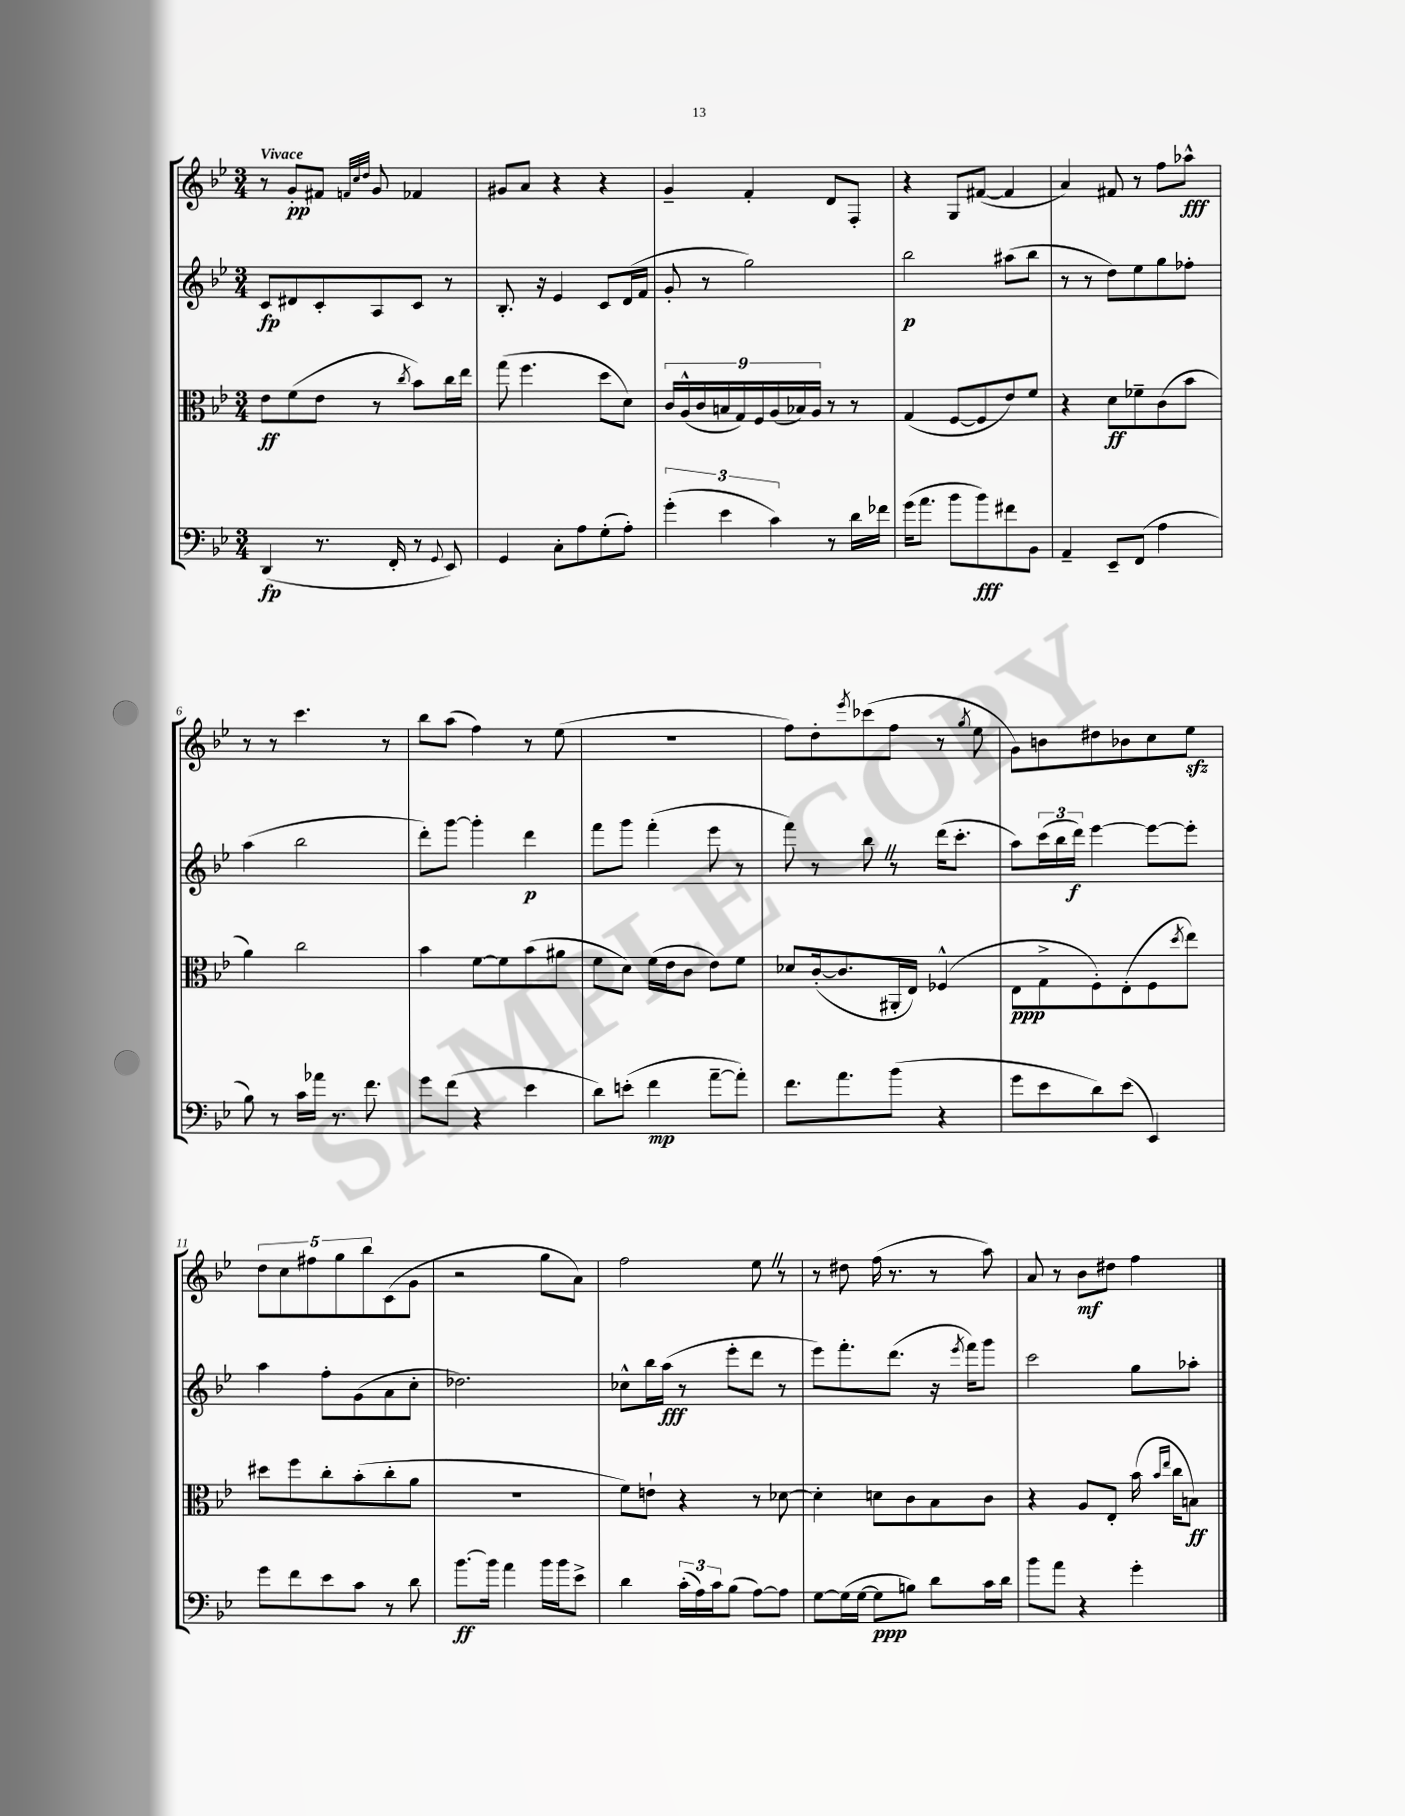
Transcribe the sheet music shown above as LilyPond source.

<<
\new StaffGroup <<
\new Staff = "s0" {
    \clef treble \key bes \major \numericTimeSignature \time 3/4 \tempo "Vivace"
    r8 g'8-.\pp fis'8 \grace { f'32 c''32 d''32 } g'8 fes'4 |
    gis'8 a'8 r4 r4 |
    g'4-- f'4-. d'8 f8-. |
    r4 g8 fis'8~( fis'4 |
    a'4) fis'8 r8 f''8 aes''8-^\fff |
    r8 r8 c'''4. r8 |
    bes''8 a''8( f''4) r8 ees''8( |
    R2. |
    f''8) d''8-. \acciaccatura { ees'''8 } ces'''8( f''8 r8 \acciaccatura { g''8 } ees''8 |
    g'8) b'8 dis''8 bes'8 c''8 ees''8\sfz |
    \tuplet 5/4 { d''8 c''8 fis''8 g''8 bes''8 } c'8( g'8 |
    r2 g''8 a'8) |
    f''2 ees''8 \once \override BreathingSign.text = \markup { \musicglyph "scripts.caesura.straight" } \breathe r8 |
    r8 dis''8 f''16( r8. r8 a''8) |
    a'8 r8 bes'8\mf dis''8 f''4 \bar "|." |
}
\new Staff = "s1" {
    \clef treble \key bes \major \numericTimeSignature \time 3/4
    c'8\fp dis'8 c'8-. a8 c'8 r8 |
    bes8.-. r16 ees'4 c'8 d'16( f'16 |
    g'8-. r8 g''2) |
    bes''2\p ais''8( bes''8 |
    r8 r8 d''8) ees''8 g''8 fes''8-. |
    a''4( bes''2 |
    d'''8-.) g'''8~ g'''4-. d'''4\p |
    f'''8 g'''8 f'''4-.( ees'''8 r8 |
    f'''8) r8 bes''8 \once \override BreathingSign.text = \markup { \musicglyph "scripts.caesura.straight" } \breathe r8 d'''16( c'''8.-. |
    a''8) \tuplet 3/2 { c'''16( bes''16 d'''16\f) } ees'''4~ ees'''8~ ees'''8-. |
    a''4 f''8-. g'8( a'8 c''8-. |
    des''2.) |
    ces''8-^ bes''16 a''16\fff( r8 ees'''8-. d'''8 r8 |
    ees'''8) f'''8.-. d'''8.( r16 \acciaccatura { ees'''8 } f'''16) g'''8 |
    c'''2 g''8 aes''8-. \bar "|." |
}
\new Staff = "s2" {
    \clef alto \key bes \major \numericTimeSignature \time 3/4
    ees'8\ff f'8( ees'8 r8 \acciaccatura { c''8 } bes'8) c''16 ees''16 |
    g''8( f''4. d''8 d'8) |
    \tuplet 9/8 { c'16 a16-^( c'16 b16 g16) f16 a16( bes16) a16 } r8 r8 |
    g4( f8~ f8 ees'8) f'8 |
    r4 d'8\ff fes'8-- c'8( bes'8 |
    a'4) c''2 |
    bes'4 f'8~ f'8 bes'8( ais'8 |
    f'8 d'8) f'16( ees'16 c'8 ees'8) f'8 |
    des'8 c'16~-.( c'8. ais,16-. ees16) fes4-^( |
    ees8\ppp g8-> f8-.) ees8-.( f8 \acciaccatura { d''8 } ees''8) |
    dis''8 f''8 c''8-. bes'8-.( c''8-. a'8 |
    R2. |
    f'8) e'8-! r4 r8 des'8~ |
    des'4-. d'8 c'8 bes8 c'8 |
    r4 a8 ees8-. bes'16( \grace { bes'16 ees''16 } c''16 b8\ff) \bar "|." |
}
\new Staff = "s3" {
    \clef bass \key bes \major \numericTimeSignature \time 3/4
    d,4\fp( r8. f,16-. r8 \appoggiatura { g,8 } ees,8) |
    g,4 c8-. a8 g8-.( a8-.) |
    \tuplet 3/2 { g'4-.( ees'4 c'4) } r8 d'16 fes'16 |
    g'16( a'8. bes'8 bes'8\fff) fis'8 bes,8 |
    a,4-- ees,8-- f,8( a4 |
    bes8) r8 c'16 aes'16 r8. f'8. |
    g'8 f'8( r4 ees'4 |
    d'8) e'8-.( f'4\mp a'8~-- a'8-.) |
    f'8. a'8. bes'8( r4 |
    g'8 ees'8 d'8) ees'8( ees,4) |
    g'8 f'8 ees'8 c'8 r8 d'8 |
    bes'8.~\ff bes'16 a'4 bes'16 bes'16 ees'8-> |
    d'4 \tuplet 3/2 { c'16-.( a16) c'16 } bes8( a8~) a8 |
    g8~ g16( g16~ g8\ppp b8) d'8 c'16 d'16 |
    bes'8 a'8 r4 g'4-. \bar "|." |
}
>>
>>
